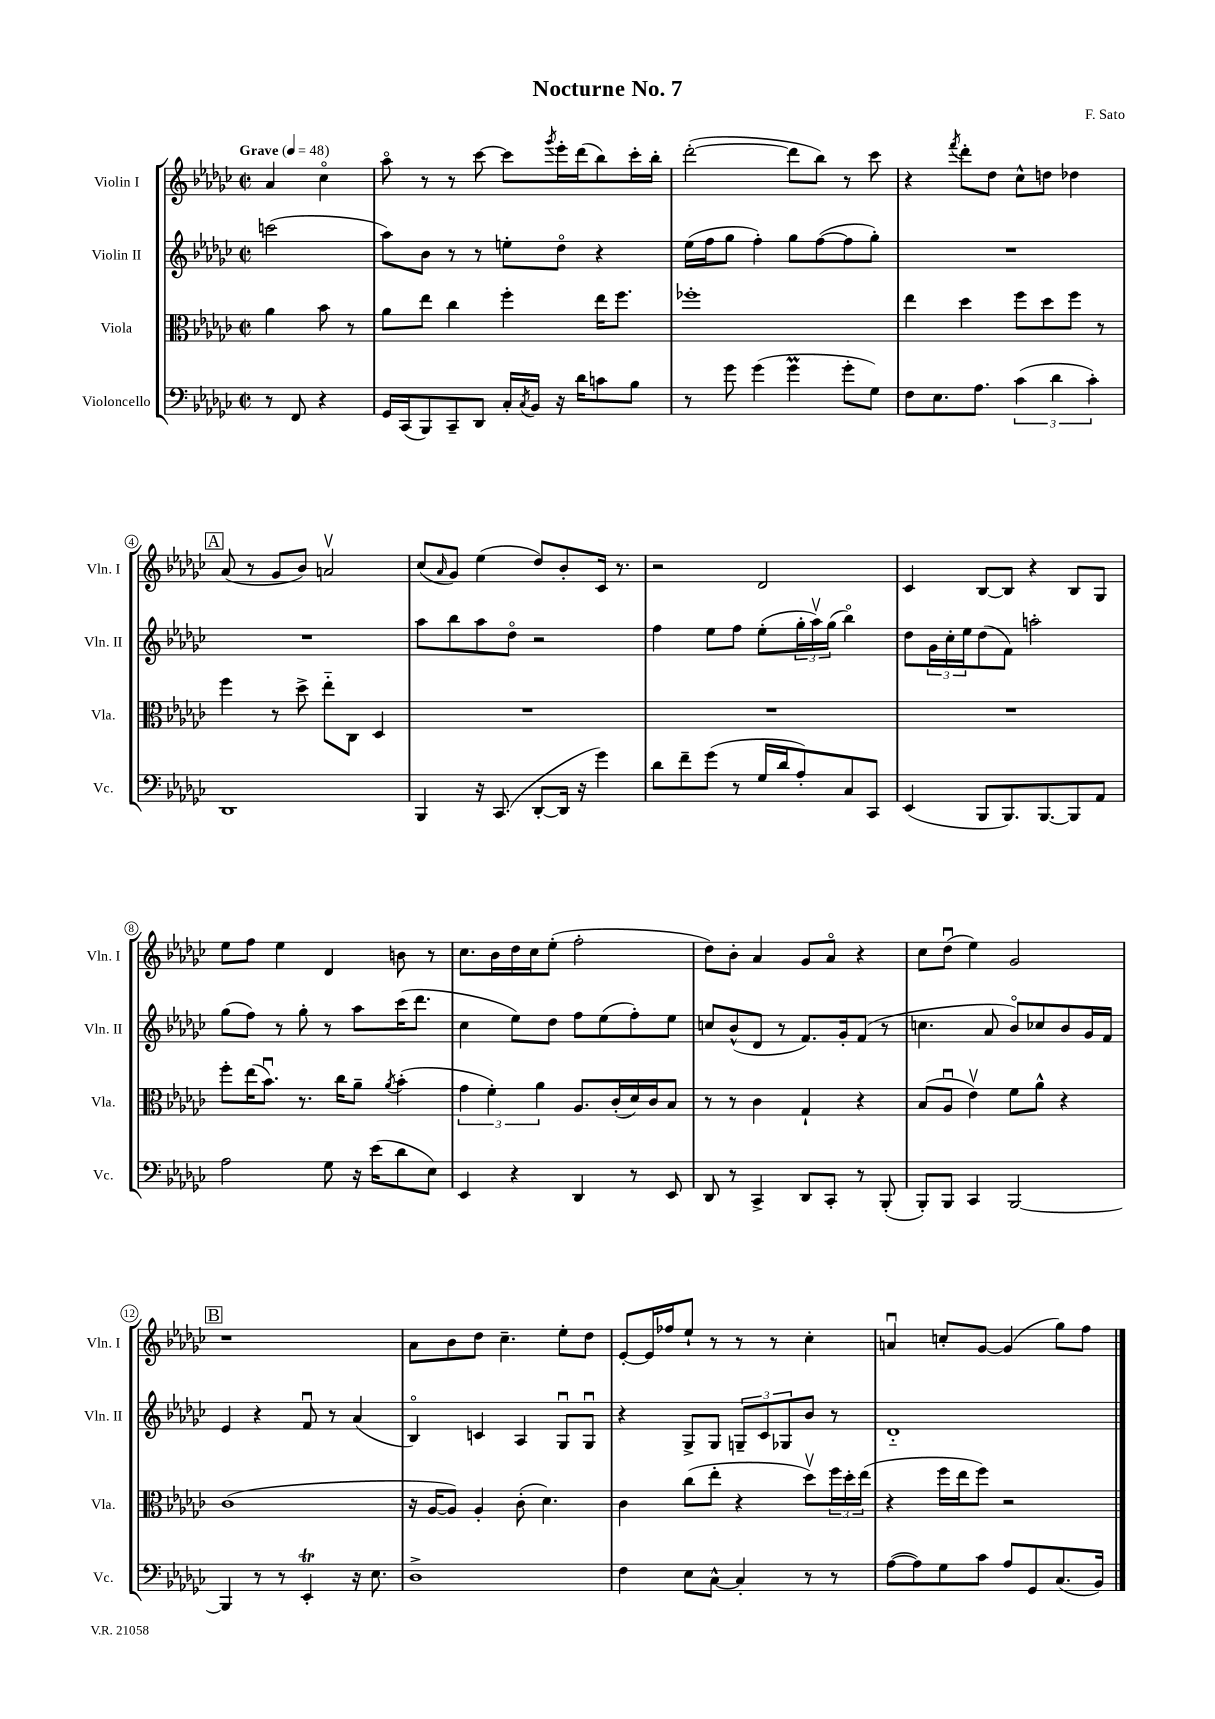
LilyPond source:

\header { title = "Nocturne No. 7" composer = "F. Sato" }
<<
\new StaffGroup <<
\new Staff = "s0" \with { instrumentName = "Violin I" shortInstrumentName = "Vln. I" } {
    \clef treble \key ges \major \defaultTimeSignature \time 2/2 \partial 2 \tempo "Grave" 4 = 48
    aes'4 ces''4\flageolet |
    aes''8\flageolet r8 r8 ces'''8~ ces'''8 \acciaccatura { ges'''8 } ees'''16-. des'''16( bes''8) ces'''16-. bes''16-. |
    des'''2~-.( des'''8 bes''8) r8 ces'''8 |
    r4 \acciaccatura { f'''8 } des'''8-. des''8 ces''8-^ d''8 des''4 |
    \mark \markup { \box "A" } aes'8( r8 ges'8 bes'8) a'2\upbow |
    ces''8( \grace { aes'16 } ges'8) ees''4( des''8) bes'8-. ces'16 r8. |
    r2 des'2 |
    ces'4 bes8~ bes8 r4 bes8 ges8 |
    ees''8 f''8 ees''4 des'4 b'8 r8 |
    ces''8. bes'16 des''16 ces''16 ees''8-.( f''2-. |
    des''8) bes'8-. aes'4 ges'8 aes'8\flageolet r4 |
    ces''8 des''8\downbow( ees''4) ges'2 |
    \mark \markup { \box "B" } r1 |
    aes'8 bes'8 des''8 ces''4.-- ees''8-. des''8 |
    ees'8~-. ees'16 fes''16 ees''8-! r8 r8 r8 ces''4-. |
    a'4\downbow c''8-. ges'8~ ges'4( ges''8) f''8 \bar "|." |
}
\new Staff = "s1" \with { instrumentName = "Violin II" shortInstrumentName = "Vln. II" } {
    \clef treble \key ges \major \defaultTimeSignature \time 2/2 \partial 2
    c'''2( |
    aes''8) bes'8 r8 r8 e''8-. des''8\flageolet r4 |
    ees''16( f''16 ges''8 f''4-.) ges''8 f''8~( f''8 ges''8-.) |
    R1 |
    \mark \markup { \box "A" } R1 |
    aes''8 bes''8 aes''8 des''8\flageolet r2 |
    f''4 ees''8 f''8 ees''8-.( \tuplet 3/2 { ges''16-. aes''16\upbow) ges''16( } bes''4\flageolet) |
    des''8 \tuplet 3/2 { ges'16 ces''16-. ees''16 } des''8( f'8) a''2-. |
    ges''8( f''8) r8 ges''8-. r8 aes''8 ces'''16( des'''8. |
    ces''4 ees''8) des''8 f''8 ees''8( f''8-.) ees''8 |
    c''8 bes'8-^( des'8 r8 f'8.) ges'16-. f'8( r8 |
    c''4. aes'8 bes'8\flageolet) ces''8 bes'8 ges'16 f'16 |
    \mark \markup { \box "B" } ees'4 r4 f'8\downbow r8 aes'4( |
    bes4\flageolet) c'4 aes4 ges8\downbow ges8\downbow |
    r4 ges8-> ges8 \tuplet 3/2 { g8-- ces'8 ges8 } bes'8 r8 |
    des'1-_ \bar "|." |
}
\new Staff = "s2" \with { instrumentName = "Viola" shortInstrumentName = "Vla." } {
    \clef alto \key ges \major \defaultTimeSignature \time 2/2 \partial 2
    aes'4 bes'8 r8 |
    aes'8 ees''8 ces''4 f''4-. ees''16 f''8. |
    fes''1-. |
    ees''4 des''4 f''8 des''8 f''8 r8 |
    \mark \markup { \box "A" } f''4 r8 des''8-> ees''8-_ ces8 des4 |
    R1 |
    R1 |
    R1 |
    f''8-. ees''16( bes'8.\downbow) r8. ces''16 aes'8-- \acciaccatura { aes'8 } bes'4-.( |
    \tuplet 3/2 { ges'4 f'4-.) aes'4 } aes8. ces'16-.( des'16) ces'16 bes8 |
    r8 r8 ces'4 ges4-! r4 |
    bes8( aes8\downbow ees'4\upbow) f'8 aes'8-^ r4 |
    \mark \markup { \box "B" } ces'1( |
    r16 aes16~ aes8) aes4-. ces'8-.( des'4.) |
    ces'4 ces''8( ees''8-. r4 des''8\upbow) \tuplet 3/2 { f''16 des''16-. ees''16( } |
    r4 f''16 ees''16 f''8) r2 \bar "|." |
}
\new Staff = "s3" \with { instrumentName = "Violoncello" shortInstrumentName = "Vc." } {
    \clef bass \key ges \major \defaultTimeSignature \time 2/2 \partial 2
    r8 f,8 r4 |
    ges,16 ces,16( bes,,8) ces,8-- des,8 ces16-. \acciaccatura { ces8 } bes,16 r16 des'16 c'8 bes8 |
    r8 ges'8 ges'4( ges'4\prall ges'8-. ges8) |
    f8 ees8. aes8. \tuplet 3/2 { ces'4( des'4 ces'4-.) } |
    \mark \markup { \box "A" } des,1 |
    bes,,4 r16 ces,8.( des,8~-. des,16 r16 ges'4) |
    des'8 f'8-- ges'8( r8 ges16 des'16 aes8-.) ces8 ces,8 |
    ees,4( bes,,8 bes,,8.) bes,,8.~ bes,,8 aes,8 |
    aes2 ges8 r16 ees'16( des'8 ees8) |
    ees,4 r4 des,4 r8 ees,8 |
    des,8 r8 ces,4-> des,8 ces,8-. r8 bes,,8-.( |
    bes,,8-.) bes,,8 ces,4 bes,,2~ |
    \mark \markup { \box "B" } bes,,4 r8 r8 ees,4-.\trill r16 ees8. |
    des1-> |
    f4 ees8 ces8~-^ ces4-. r8 r8 |
    aes8~( aes8) ges8 ces'8 aes8 ges,8 ces8.( bes,16) \bar "|." |
}
>>
>>
\layout { \context { \Score \override BarNumber.stencil = #(make-stencil-circler 0.1 0.3 ly:text-interface::print) } }
